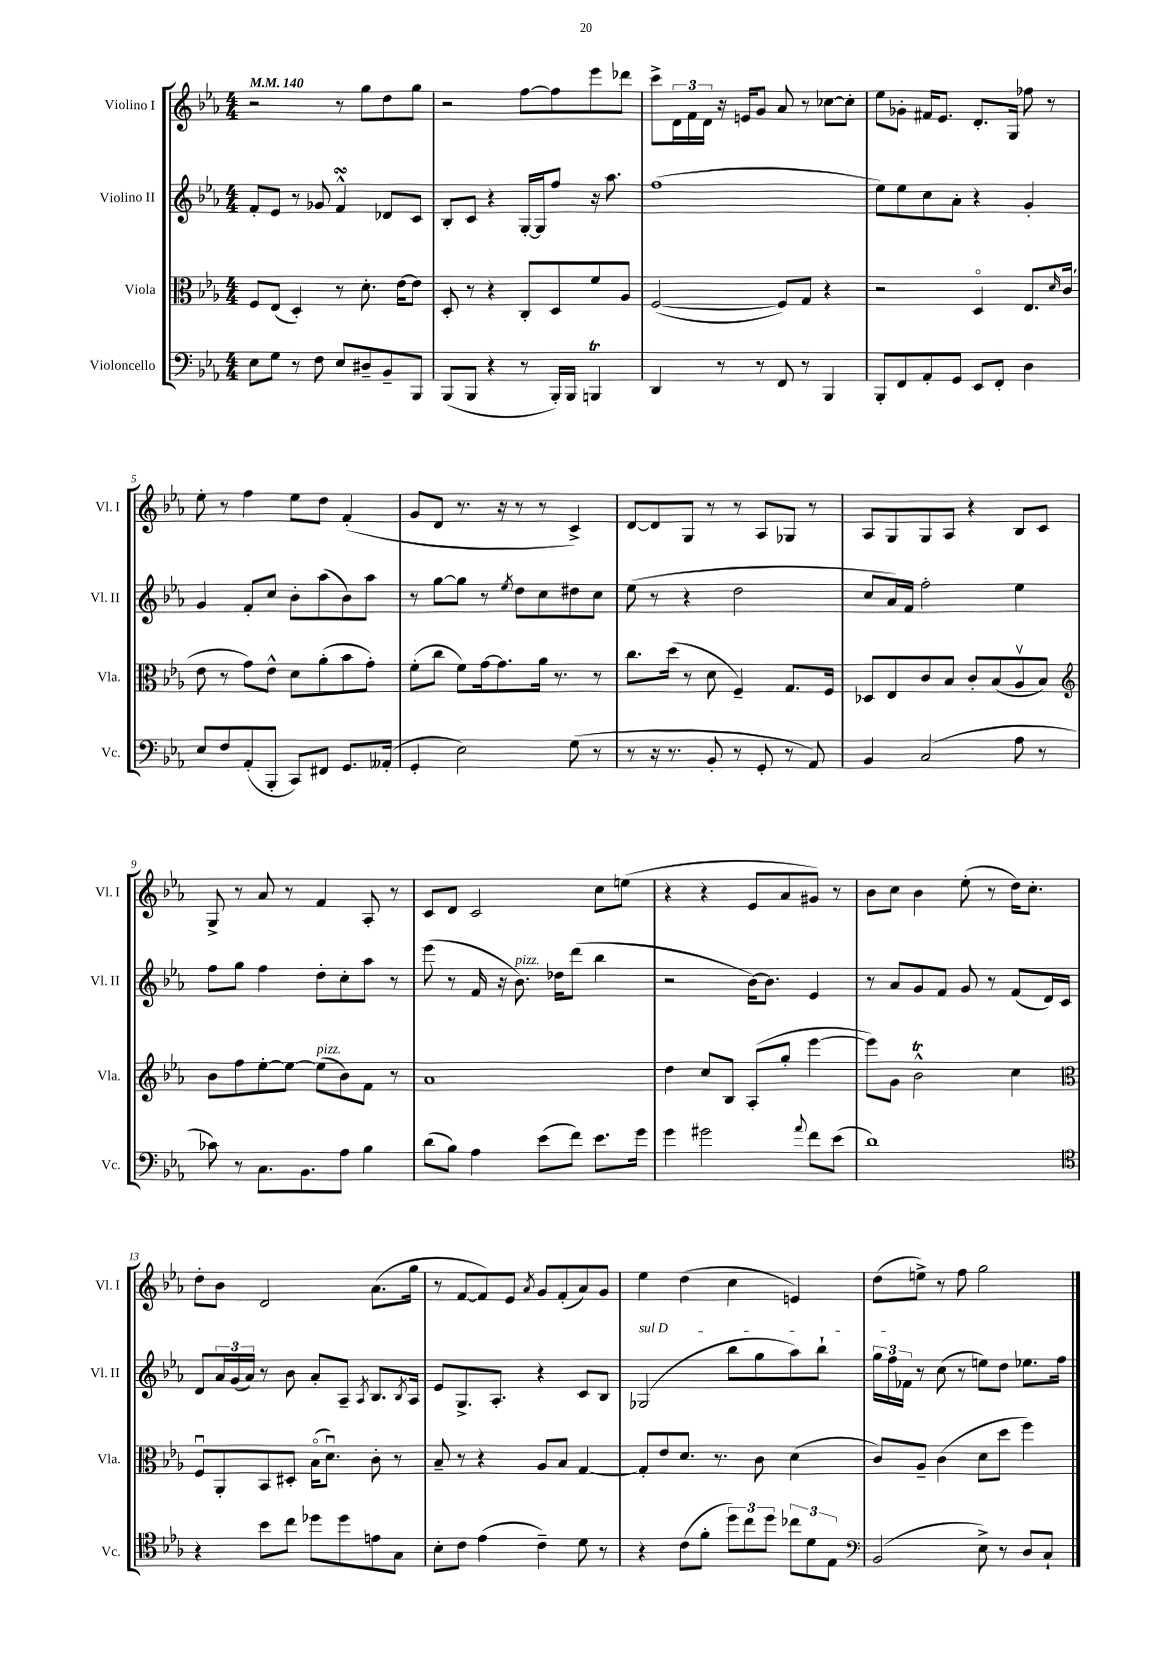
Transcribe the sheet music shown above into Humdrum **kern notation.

**kern	**kern	**kern	**kern
*staff4	*staff3	*staff2	*staff1
*clefF4	*clefC3	*clefG2	*clefG2
*k[b-e-a-]	*k[b-e-a-]	*k[b-e-a-]	*k[b-e-a-]
*M4/4	*M4/4	*M4/4	*M4/4
*MM140	*MM140	*MM140	*MM140
8E-	8F	8f'	2r
8G	(8E-	8e-	.
8r	4D')	8r	.
8F	.	8g-	.
8E-	8r	4f^^	8r
8D#~	8.d'	.	8gg
8BB-~	.	8d-	8dd
.	[16e-	.	.
8BBB-	8e-]	8c	8gg
=	=	=	=
(8BBB-	8D'	8B-'	2r
8BBB-	8r	8c	.
4r	4r	4r	.
8r	8C'	[16G'	[8ff
.	.	16G]	.
16BBB-')	8D	8ff	8ff]
16BBB-	.	.	.
4BBB	8f	16r	8eee-
.	.	8.aa-	.
.	8A-	.	8ddd-
=	=	=	=
4DD	([2F	(1ff	8ccc^
.	.	.	24d
.	.	.	24f
.	.	.	24d
8r	.	.	16r
.	.	.	16e
8r	.	.	8g
8FF	8F])	.	8a-
8r	8G	.	8r
4BBB-	4r	.	[8cc-
.	.	.	8cc-']
=	=	=	=
8BBB-'	2r	8ee-)	8ee-
8FF	.	8ee-	8g-'
8AA-'	.	8cc	16f#
.	.	.	8.e-
8GG	.	8a-'	.
8EE-	4Do	4r	8.d'
8FF'	.	.	.
.	.	.	16G
4D	8.E-	4g'	8ff-
.	.	.	8r
.	16qqd	.	.
.	(16c	.	.
=	=	=	=
8E-	8e-	4g	8ee-'
8F	8r	.	8r
(8AA-'	8g)	8f'	4ff
8BBB-'	8e-^^	8cc	.
8CC)	8d	8b-'	8ee-
8FF#	(8a-'	(8aa-	8dd
8.GG	8b-	8b-)	(4f'
.	8g')	8aa-	.
(16AA--'	.	.	.
=	=	=	=
4GG'	(8f'	8r	8g
.	8cc	[8gg	8d
2E-)	8f)	8gg]	8.r
.	[16g	8r	.
.	8.g]	.	16r
.	.	8qee-	.
.	.	8dd	8r
.	16a-	8cc	8r
.	8.r	.	.
(8G	.	8dd#	4c^)
8r	8r	8cc	.
=	=	=	=
8r	8.cc	(8ee-	[8d
16r	.	8r	8d]
8.r	(16dd	.	.
.	8r	4r	8G
8BB-'	8d	.	8r
8r	4F~)	2dd	8r
8GG'	.	.	8A-
8r	8.G	.	8G-
8AA-)	.	.	8r
.	16F	.	.
=	=	=	=
4BB-	8D-	8cc	8A-
.	8E-	16a-)	8G
.	.	16f	.
(2C	8c	2ff'	8G
.	8B-	.	8A-
.	8c'	.	4r
.	(8B-	.	.
8A-	8A-v	4ee-	8B-
8r	8B-)	.	8c
=	=	=	=
*	*clefG2	*	*
8c-)	8b-	8ff	8G^
8r	8ff	8gg	8r
8.C	[8ee-'	4ff	8a-
.	8ee-_	.	8r
8.BB-	.	.	.
.	(8ee-]	8dd'	4f
8A-	8b-)	8cc'	.
4B-	8f	8aa-	8A-'
.	8r	8r	8r
=	=	=	=
(8d	1a-	(8eee-	8c
8B-)	.	8r	8d
4A-	.	16f	2c
.	.	16r	.
.	.	8.b-)	.
(8e-	.	.	.
.	.	16dd-	.
8f)	.	(8ddd	.
8.e-	.	4bb-	8cc
.	.	.	(8ee
16g	.	.	.
=	=	=	=
4g	4dd	2r	4r
2g#	8cc	.	4r
.	8B-	.	.
.	(8A-'	[16b-)	8e-
.	.	8.b-]	.
.	8gg'	.	8a-
8qqa-	.	.	.
8f	[4eee-	4e-	8g#)
(8e-	.	.	8r
=	=	=	=
1d)	8eee-])	8r	8b-
.	8g	8a-	8cc
.	2b-^^	8g	4b-
.	.	8f	.
.	.	8g	(8ee-'
.	.	8r	8r
.	4cc	(8f	16dd)
.	.	.	8.cc'
.	.	16d)	.
.	.	16c	.
=	=	=	=
*clefC4	*clefC3	*	*
4r	8Fu	8d	8dd'
.	8AA-'	24a-	8b-
.	.	(24g	.
.	.	24a-)	.
8b-	8BB-	8r	2d
8cc	8D#'	8b-	.
8dd-	(16B-o	8a-'	.
.	8.du)	.	.
8dd-	.	8A-~	.
.	.	8qA-	.
8e	8c'	8.B-	(8.a-
8G	8r	.	.
.	.	8qB-	.
.	.	16A-	16gg
=	=	=	=
8B-'	8B-~	8e-	8r
8c	8r	8.G^	[8f
(4e-	4r	.	8f])
.	.	8.A-'	.
.	.	.	8e-
.	.	.	8qa-
4c~)	8A-	4r	8g
.	8B-	.	(8f'
8d	[4G	8c	8a-)
8r	.	8B-	8g
=	=	=	=
4r	8G']	(2G-	4ee-
.	8e-	.	.
(8c	8.d	.	(4dd
8f'	.	.	.
.	8.r	.	.
12dd)	.	8bb-	4cc
12cc	.	.	.
.	8c	8gg	.
12dd	.	.	.
12cc-	(4d	8aa-)	4e)
12d	.	.	.
.	.	8bb-`	.
12E-	.	.	.
=	=	=	=
*clefF4	*	*	*
(2BB-	8c)	24gg	(8dd
.	.	24ff	.
.	.	24f-	.
.	8A-~	8r	8ee^)
.	(4c	(8cc	8r
.	.	8r	8ff
8E-^)	8d	8ee)	2gg
8r	8dd	8dd	.
8D	4ff)	8.ee-	.
8C`	.	.	.
.	.	16ff	.
==	==	==	==
*-	*-	*-	*-
